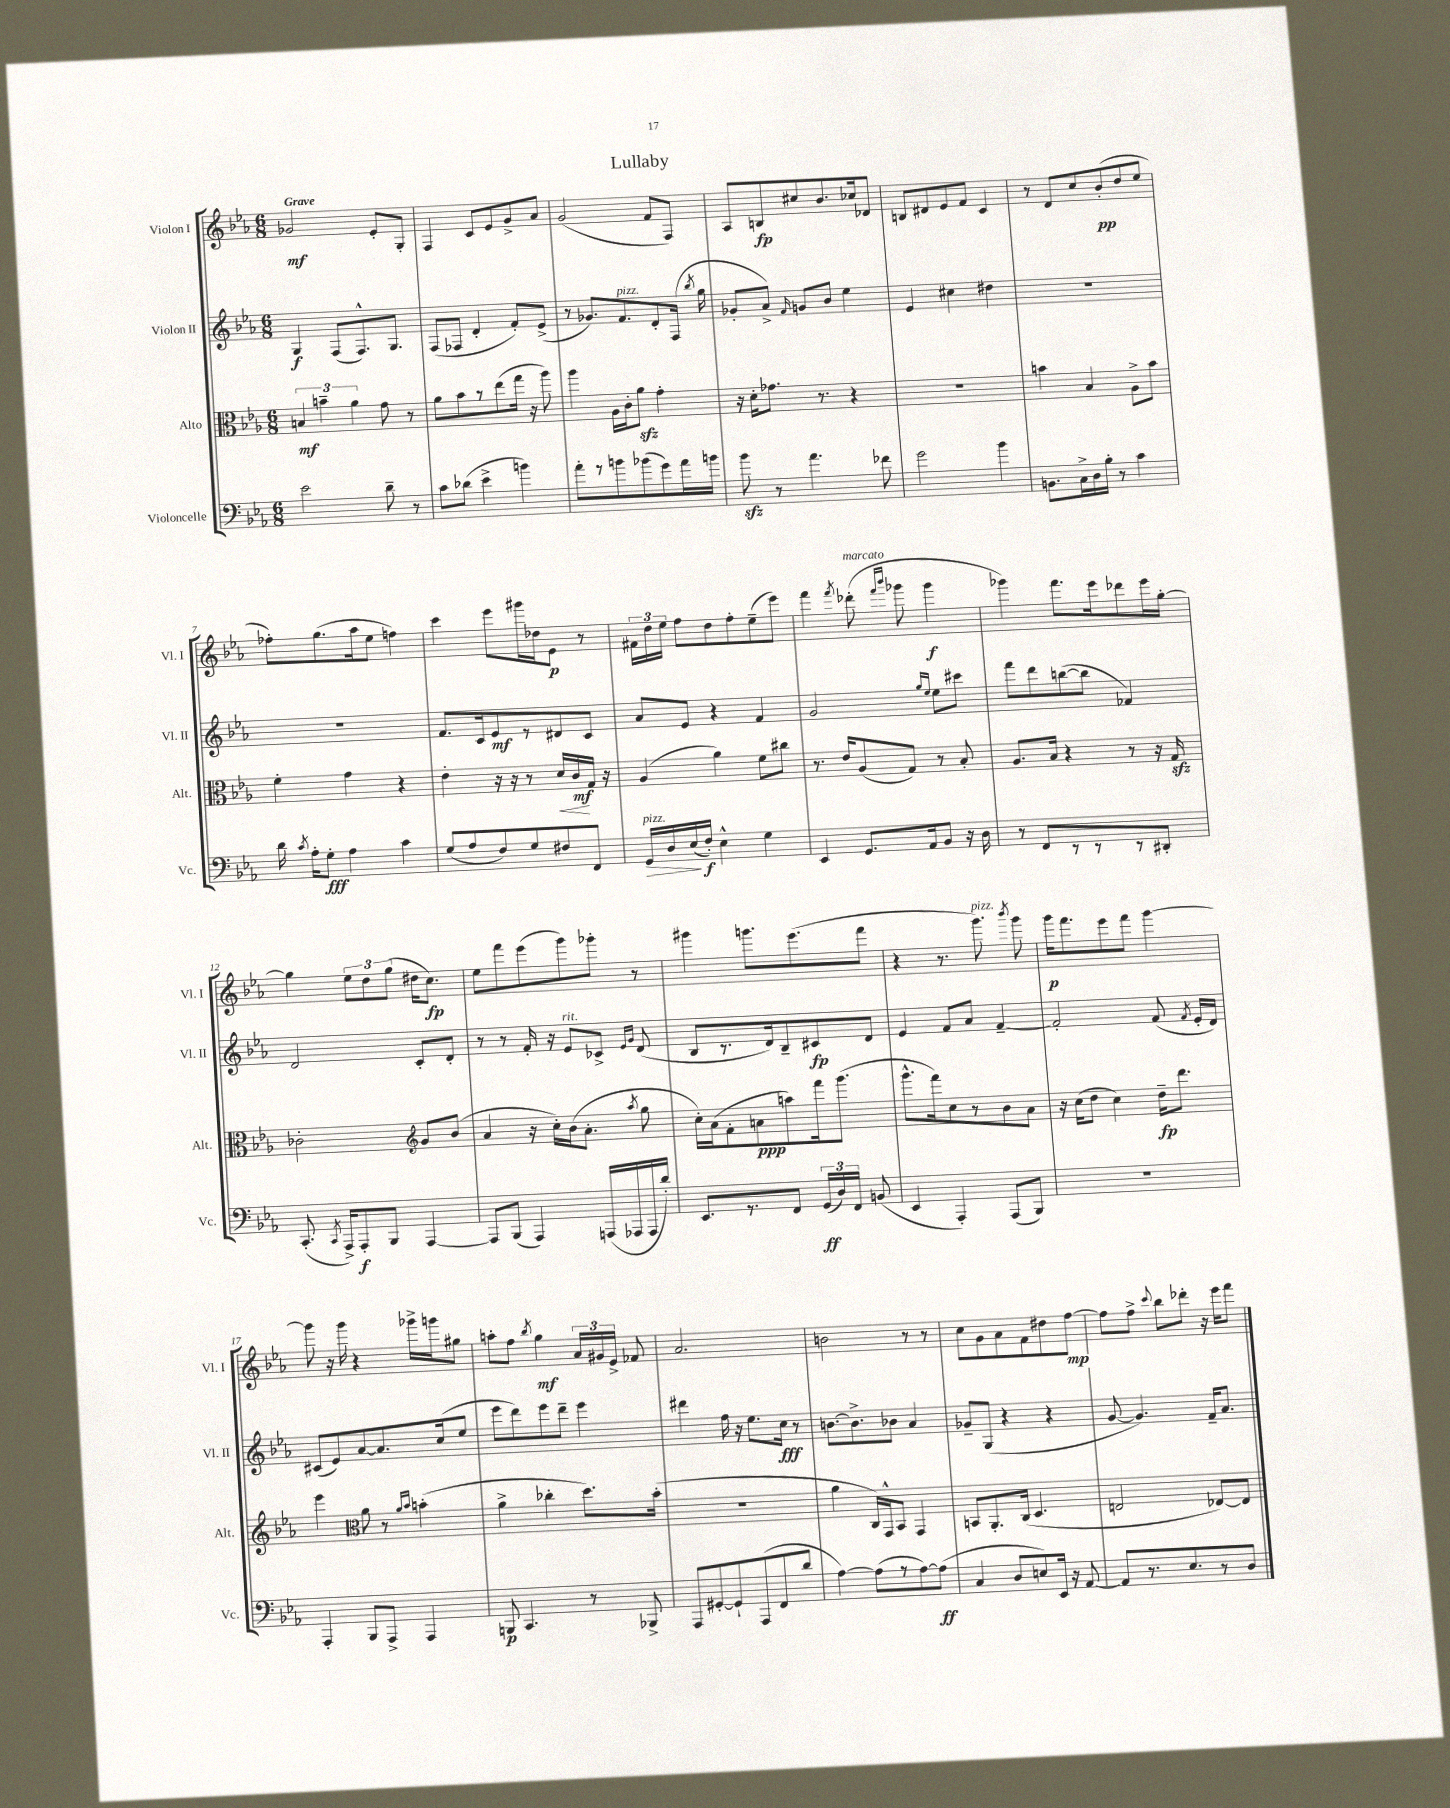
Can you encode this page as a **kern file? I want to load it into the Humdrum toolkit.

**kern	**dynam	**kern	**dynam	**kern	**dynam	**kern	**dynam
*part4	*part4	*part3	*part3	*part2	*part2	*part1	*part1
*staff4	*staff4	*staff3	*staff3	*staff2	*staff2	*staff1	*staff1
*I"Violoncelle	*	*I"Alto	*	*I"Violon II	*	*I"Violon I	*
*I'Vc.	*	*I'Alt.	*	*I'Vl. II	*	*I'Vl. I	*
*clefF4	*	*clefC3	*	*clefG2	*	*clefG2	*
*k[b-e-a-]	*	*k[b-e-a-]	*	*k[b-e-a-]	*	*k[b-e-a-]	*
*M6/8	*	*M6/8	*	*M6/8	*	*M6/8	*
=1	=1	=1	=1	=1	=1	=1	=1
!	!	!	!	!	!	!LO:TX:a:B:t=Grave	!
2e-\	.	6Bn/	mf	4G/	f	2g-X/	mf
.	.	6bn~\	.	.	.	.	.
.	.	.	.	(8F/L	.	.	.
.	.	6a-\	.	.	.	.	.
.	.	.	.	8.F^^/)	.	.	.
8d~\	.	8g\	.	.	.	8e-'/L	.
.	.	.	.	8.G/J	.	.	.
8r	.	8r	.	.	.	8G'/J	.
=2	=2	=2	=2	=2	=2	=2	=2
8c\L	.	8a-\L	.	(8F/L	.	4F/	.
(8d-X\J	.	8b-\	.	8F-X/J	.	.	.
4e-^\	.	8r	.	4d'/	.	8c/L	.
.	.	(8ee-\	.	.	.	8e-/	.
4bn\)	.	16gg\Jk	.	8f'/L)	.	8g^/	.
.	.	16r	.	.	.	.	.
.	.	8aa-\)	.	(8e-^/J	.	8a-/J	.
=3	=3	=3	=3	=3	=3	=3	=3
8a-'\L	.	4aa-\	.	8r	.	(2g/	.
8r	.	.	.	8.g-X/L)	.	.	.
8bn\	.	16A-\LL	.	.	.	.	.
!	!	!	!	!LO:TX:a:i:t=pizz.	!	!	!
.	.	16c'\J	.	8.f/	.	.	.
(8b-X\	.	8a-zz\J	.	.	.	.	.
8g\)	.	4g'\	.	8d'/	.	8f/L	.
16a-\L	.	.	.	(16F/Jk	.	8F/J)	.
.	.	.	.	8qbb-/	.	.	.
16bn\JJ	.	.	.	16gg\	.	.	.
=4	=4	=4	=4	=4	=4	=4	=4
8b-zz\	.	16r	.	8g-X'/L	.	8A-/L	.
.	.	16d'\KL	.	.	.	.	.
8r	.	8.g-X\J	.	8a-^/J)	.	8Bn/	fp
.	.	.	.	16qqf/	.	.	.
4.a-\	.	.	.	8gn/L	.	8cc#X/	.
.	.	8.r	.	.	.	.	.
.	.	.	.	8b-/J	.	8.b-/	.
.	.	4r	.	4ee-\	.	.	.
.	.	.	.	.	.	16cc-X/k	.
8f-X\	.	.	.	.	.	8d-X/J	.
=5	=5	=5	=5	=5	=5	=5	=5
2g\	.	2.r	.	4e-/	.	8Bn/L	.
.	.	.	.	.	.	8d#X/	.
.	.	.	.	4cc#X\	.	8e-/	.
.	.	.	.	.	.	8f/J	.
4b-\	.	.	.	4dd#X\	.	4c/	.
=6	=6	=6	=6	=6	=6	=6	=6
8.BBn\L	.	4bn\	.	2.r	.	8r	.
.	.	.	.	.	.	8d/L	.
16C^\L	.	.	.	.	.	.	.
16D\	.	4B-/	.	.	.	8cc/	.
16B-'\JJ	.	.	.	.	.	.	.
8r	.	.	.	.	.	(8b-'/	pp
4c\	.	8A-^\L	.	.	.	8dd/	.
.	.	8b\J	.	.	.	8ee-/J	.
!!LO:LB:g=z
=7	=7	=7	=7	=7	=7	=7	=7
16d\	.	4f'\	.	2.r	.	8ff-X'\L)	.
8qc/	.	.	.	.	.	.	.
16A-'\KL	.	.	.	.	.	.	.
8G'\J	fff	.	.	.	.	(8.gg\	.
4A-\	.	4g\	.	.	.	.	.
.	.	.	.	.	.	16aa-\k	.
.	.	.	.	.	.	8ee-\J	.
4c\	.	4r	.	.	.	4ffn\)	.
=8	=8	=8	=8	=8	=8	=8	=8
(8G/L	.	4e-'\	.	8.f/L	.	4ccc\	.
8A-/	.	.	.	.	.	.	.
.	.	.	.	16c/k	.	.	.
8F/)	.	16r	.	8e-/	mf	8eee-\L	.
.	.	16r	.	.	.	.	.
8G/	.	8r	.	8r	.	16ggg#X\L	.
.	.	.	.	.	.	16dd-X\J	.
!	!	!	!LO:HP:b	!	!	!	!
8F#X/	.	16d/LL	<	8d#X/	.	8e-\J	p
.	.	16c/	mf	.	.	.	.
8FF/J	.	16G/JJ	[	8c/J	.	8r	.
.	.	16r	.	.	.	.	.
=9	=9	=9	=9	=9	=9	=9	=9
!LO:TX:a:i:t=pizz.	!	!	!	!	!	!	!
!	!LO:HP:b	!	!	!	!	!	!
16GG/LL	>	(4A-/	.	8a-/L	.	24f#X\LL	.
.	.	.	.	.	.	24dd\	.
16D/	.	.	.	.	.	.	.
.	.	.	.	.	.	24ee-\JJ	.
(16E-/	.	.	.	8e-/J	.	8ff\L	.
16F'/JJ)	] f	.	.	.	.	.	.
4E-^^\	.	4a-\)	.	4r	.	8dd\	.
.	.	.	.	.	.	8ff'\	.
4G\	.	8f\L	.	4f/	.	(8ee-~\	.
.	.	8cc#X\J	.	.	.	8eee-\J)	.
=10	=10	=10	=10	=10	=10	=10	=10
4EE-/	.	8.r	.	2g/	.	4fff\	.
.	.	16e-/KL	.	.	.	.	.
.	.	.	.	.	.	8qfff/	.
!	!	!	!	!	!	!LO:TX:a:i:t=marcato	!
8.GG/L	.	(8A-/	.	.	.	(8ddd-X'\	.
.	.	.	.	.	.	16qqfff/LL	.
.	.	.	.	.	.	16qqbbb-/JJ	.
.	.	8G/J)	.	.	.	8ggg-X\	.
16AA-/k	.	.	.	.	.	.	.
.	.	.	.	16qqgg/LL	.	.	.
.	.	.	.	16qqee-/JJ	.	.	.
8BB-/J	.	8r	.	8ee-\L	.	4ggg-\	f
16r	.	8B-'/	.	8ccc#X\J	.	.	.
16D\	.	.	.	.	.	.	.
=11	=11	=11	=11	=11	=11	=11	=11
8r	.	8.A-/L	.	8fff\L	.	4ggg-X\)	.
8FF/L	.	.	.	8ddd\	.	.	.
.	.	16B-/Jk	.	.	.	.	.
8r	.	4r	.	([8bbn\	.	8.fff\L	.
8r	.	.	.	8bb\J]	.	.	.
.	.	.	.	.	.	16eee-\k	.
8r	.	8r	.	4f-X/)	.	8ddd-X\	.
8DD#X'/J	.	16r	.	.	.	16eee-\L	.
.	.	16Gzz/	.	.	.	[16gg'\JJ	.
!!LO:LB:g=z
=12	=12	=12	=12	=12	=12	=12	=12
(8.CC'/	.	2c-X'\	.	2d/	.	4gg\]	.
8qCC/	.	.	.	.	.	.	.
16AAA-^/KL)	.	.	.	.	.	.	.
8AAA-'/	f	.	.	.	.	12ee-\L	.
.	.	.	.	.	.	12dd\	.
8BBB-/J	.	.	.	.	.	.	.
.	.	.	.	.	.	(12gg\J	.
*	*	*clefG2	*	*	*	*	*
[4AAA-/	.	8g/L	.	8c'/L	.	16dd#X\KL	.
.	.	.	.	.	.	8.cc\J)	fp
.	.	(8b-/J	.	8d'/J	.	.	.
=13	=13	=13	=13	=13	=13	=13	=13
8AAA-/L]	.	4a-/	.	8r	.	8ee-\L	.
(8BBB-/J	.	.	.	8r	.	8fff\	.
4AAA-/)	.	16r	.	16f'/	.	(8eee-\	.
.	.	16cc'\LL)	.	16r	.	.	.
!	!	!	!	!LO:TX:a:i:t=rit.	!	!	!
.	.	(16b-\J	.	8e-/L	.	8ggg\)	.
.	.	8.a-'\J	.	.	.	.	.
(16AAAn/LL	.	.	.	8c-X^/J	.	8ggg-X'\J	.
16AAA-X/	.	.	.	.	.	.	.
.	.	.	.	16qqe-/LL	.	.	.
.	.	8qaa-/	.	16qqg/JJ	.	.	.
16AAA-/	.	8gg\	.	(8d/	.	8r	.
16d'/JJ)	.	.	.	.	.	.	.
=14	=14	=14	=14	=14	=14	=14	=14
8.EE-/L	.	16cc'\LL)	.	8B-/L	.	4ggg#X\	.
.	.	(16a-\J	.	.	.	.	.
.	.	8f'\	.	8.r	.	.	.
8.r	.	.	.	.	.	.	.
.	.	8an\	ppp	.	.	8.gggn\L	.
.	.	.	.	16d/k)	.	.	.
8FF/J	.	8aan\)	.	8B-~/	.	.	.
.	.	.	.	.	.	(8.eee-\	.
(24GG/LL	ff	16fff\k	.	8c#X/	fp	.	.
24D/)	.	.	.	.	.	.	.
.	.	(8.ggg\J	.	.	.	.	.
24FF/JJ	.	.	.	.	.	.	.
(8BBn/	.	.	.	8d/J	.	8fff\J	.
=15	=15	=15	=15	=15	=15	=15	=15
4EE-/	.	8.ggg^^\L	.	4e-/	.	4r	.
.	.	16fff\k)	.	.	.	.	.
4AAA-'/)	.	8cc\	.	8f/L	.	8.r	.
.	.	8r	.	8a-/J	.	.	.
!	!	!	!	!	!	!LO:TX:a:i:t=pizz.	!
.	.	.	.	.	.	8.ggg\)	.
(8AAA-/L	.	8b-\	.	[4f~/	.	.	.
.	.	.	.	.	.	8qbbb-/	.
8BBB-/J)	.	8a-\J	.	.	.	8ggg\	.
=16	=16	=16	=16	=16	=16	=16	=16
2.r	.	16r	.	2f'/]	.	16ggg\KL	p
.	.	(16cc\KL	.	.	.	8.fff\	.
.	.	8dd\J	.	.	.	.	.
.	.	4cc\)	.	.	.	8eee-\	.
.	.	.	.	.	.	8fff\J	.
.	.	16dd~\KL	fp	(8f/	.	[4ggg\	.
.	.	8.ddd\J	.	.	.	.	.
.	.	.	.	8qf/	.	.	.
.	.	.	.	16e-'/LL	.	.	.
.	.	.	.	16d/JJ)	.	.	.
!!LO:LB:g=z
=17	=17	=17	=17	=17	=17	=17	=17
4AAA-'/	.	4eee-\	.	(8c#X/L	.	8ggg\]	.
.	.	.	.	8e-/)	.	16r	.
.	.	.	.	.	.	16ggg\	.
*	*	*clefC3	*	*	*	*	*
8BBB-/L	.	8a-\	.	[8a-/	.	4r	.
8AAA-^/J	.	8r	.	8.a-/]	.	.	.
.	.	16qqa-/LL	.	.	.	.	.
.	.	16qqb-/JJ	.	.	.	.	.
4AAA-/	.	(4bn'\	.	.	.	16ggg-X^\LL	.
.	.	.	.	(16cc/k	.	16gggn\J	.
.	.	.	.	8ee-/J	.	8gg#X\J	.
=18	=18	=18	=18	=18	=18	=18	=18
8BBBn/	p	4a-^\	.	8eee-\L	.	8aan'\L	.
4.CC/	.	.	.	8ddd\)	.	8ff\J	.
.	.	.	.	.	.	8qbb-/	.
.	.	4cc-X'\	.	8eee-\	.	4gg\	mf
.	.	.	.	8ddd~\J	.	.	.
8r	.	8.dd\L)	.	4eee-\	.	24a-/LL	.
.	.	.	.	.	.	24g#X/	.
.	.	.	.	.	.	24e-^/JJ	.
8BBB-X^/	.	.	.	.	.	8f-X/	.
.	.	(16b-'\Jk	.	.	.	.	.
=19	=19	=19	=19	=19	=19	=19	=19
8AAA-/L	.	2.r	.	4ddd#X\	.	2.a-/	.
[8GG#X'/	.	.	.	.	.	.	.
8GG#`/]	.	.	.	16ff\	.	.	.
.	.	.	.	16r	.	.	.
(8AAA-/	.	.	.	8.ee-\L	.	.	.
8FF/	.	.	.	.	.	.	.
.	.	.	.	16cc\Jk	fff	.	.
8d/J	.	.	.	8r	.	.	.
=20	=20	=20	=20	=20	=20	=20	=20
[4A-\)	.	4a-\	.	[8.bn\L	.	2bn\	.
.	.	.	.	8.b^\]	.	.	.
(8A-\L]	.	16C/LL)	.	.	.	.	.
.	.	16GG^^/J	.	.	.	.	.
8r	.	8BB-/J	.	8b-X\J	.	.	.
[8A-\)	.	4GG/	.	4a-/	.	8r	.
(8A-\J]	ff	.	.	.	.	8r	.
=21	=21	=21	=21	=21	=21	=21	=21
4C/	.	8BBn/L	.	8g-X~/L	.	8cc\L	.
.	.	8.AA-'/	.	(8G/J	.	8g\	.
8D/L	.	.	.	4r	.	8a-\	.
.	.	(16C/Jk	.	.	.	.	.
8En/)	.	4.D/	.	.	.	8f\	.
16EE-/Jk	.	.	.	4r	.	8dd#X\	.
16r	.	.	.	.	.	.	.
[8AA-/	.	.	.	.	.	[8ff\J	mp
=22	=22	=22	=22	=22	=22	=22	=22
8AA-/L]	.	2En/	.	[8g/	.	8ff\L]	.
8.r	.	.	.	4.g/])	.	8ff^\J	.
.	.	.	.	.	.	8qqccc/	.
.	.	.	.	.	.	8bb-\L	.
8.E-/	.	.	.	.	.	.	.
.	.	.	.	.	.	8ddd-X'\J	.
8r	.	[8E-X/L)	.	16f~/KL	.	16r	.
.	.	.	.	8.a-/J	.	16eee-\KL	.
8D/J	.	8E-/J]	.	.	.	8fff\J	.
==	==	==	==	==	==	==	==
*-	*-	*-	*-	*-	*-	*-	*-
